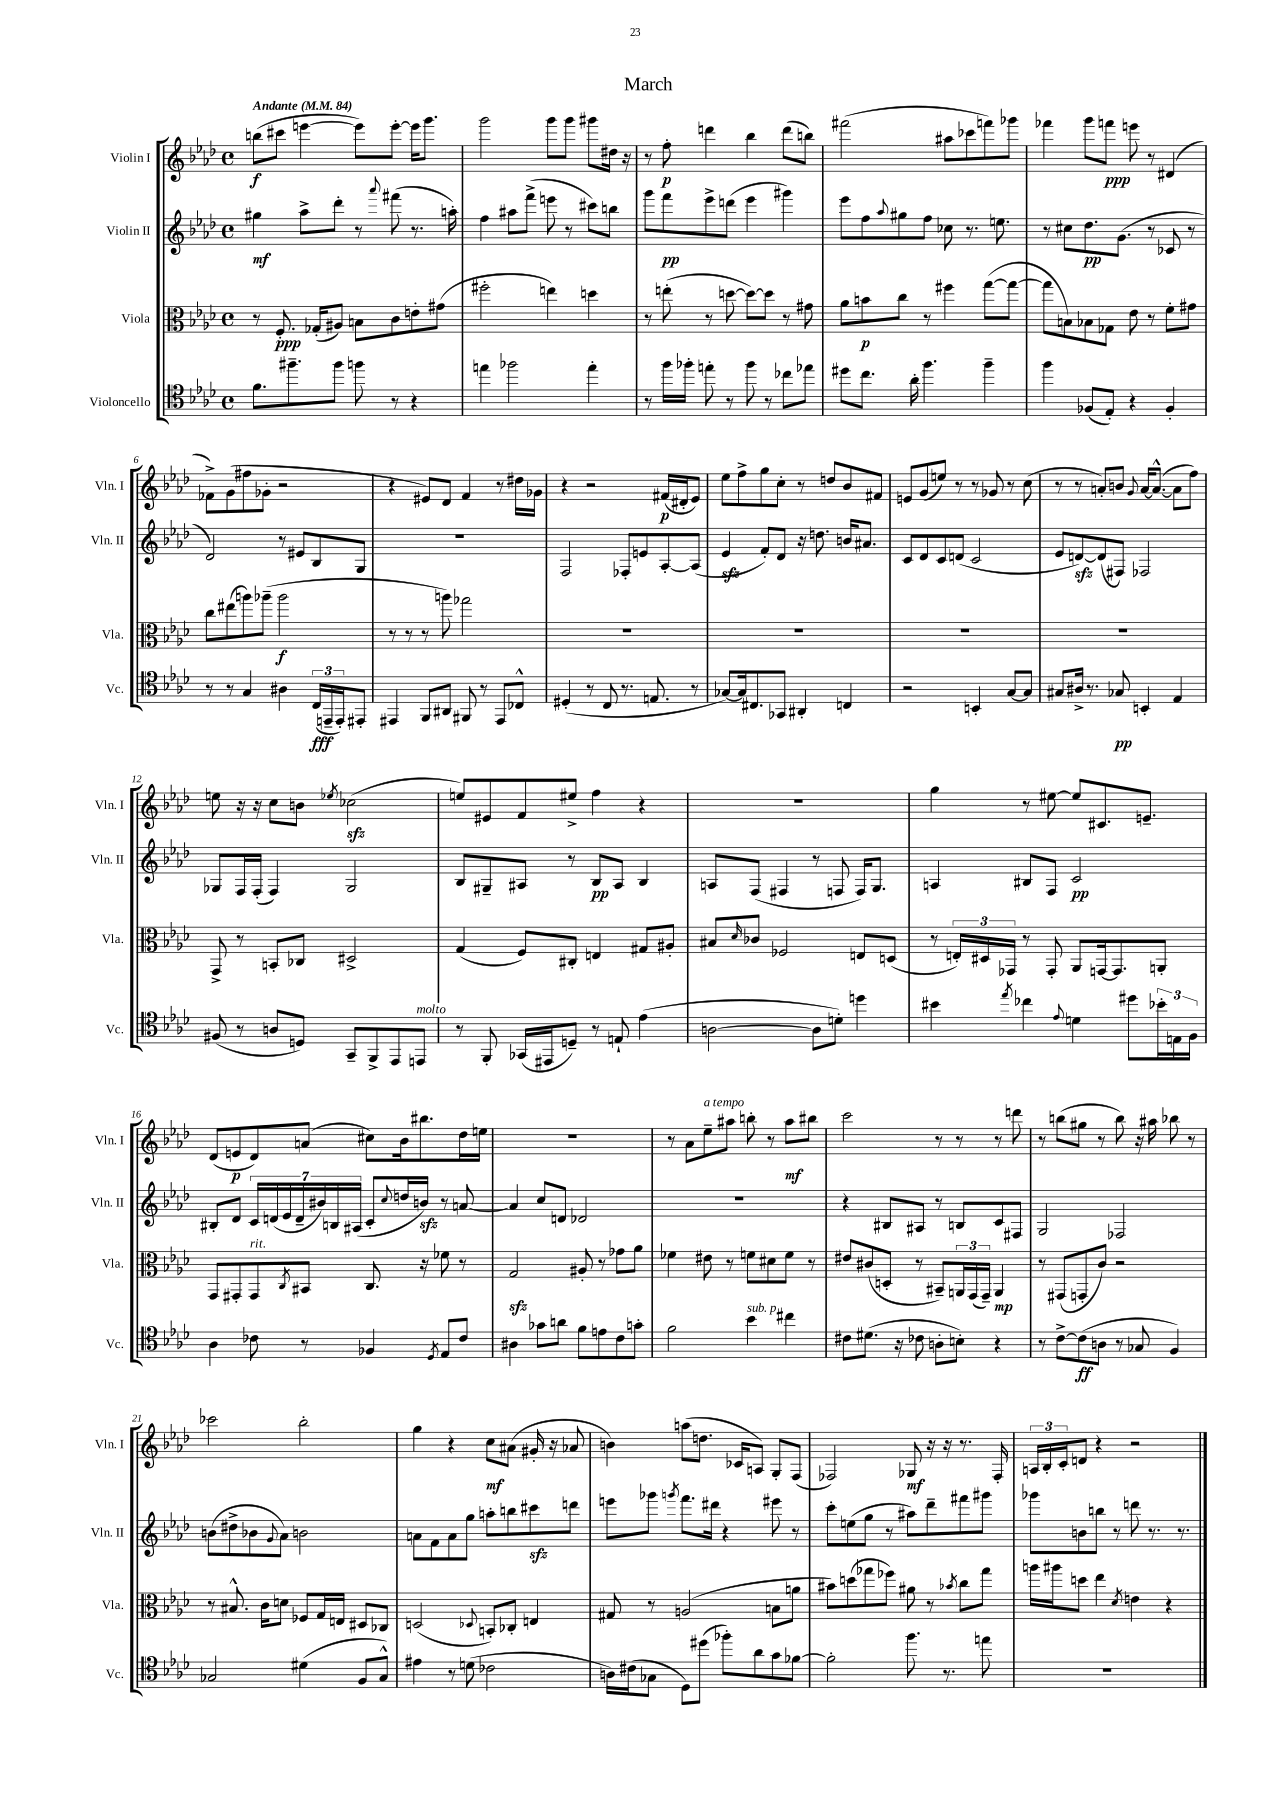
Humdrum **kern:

**kern	**dynam	**kern	**dynam	**kern	**dynam	**kern	**dynam
*part4	*part4	*part3	*part3	*part2	*part2	*part1	*part1
*staff4	*staff4	*staff3	*staff3	*staff2	*staff2	*staff1	*staff1
*I"Violoncello	*	*I"Viola	*	*I"Violin II	*	*I"Violin I	*
*I'Vc.	*	*I'Vla.	*	*I'Vln. II	*	*I'Vln. I	*
*clefC4	*	*clefC3	*	*clefG2	*	*clefG2	*
*k[b-e-a-d-]	*	*k[b-e-a-d-]	*	*k[b-e-a-d-]	*	*k[b-e-a-d-]	*
*M4/4	*	*M4/4	*	*M4/4	*	*M4/4	*
*met(c)	*	*met(c)	*	*met(c)	*	*met(c)	*
*MM84	*	*MM84	*	*MM84	*	*MM84	*
=1	=1	=1	=1	=1	=1	=1	=1
!	!	!	!	!	!	!LO:TX:a:B:t=Andante	!
8.f\L	.	8r	.	4gg#X\	mf	(8bbn\L	f
.	.	8.F'/	ppp	.	.	8ccc#X\J	.
8.ff#X~\	.	.	.	.	.	.	.
.	.	.	.	8aa-^\L	.	[4eeen\	.
.	.	(16G-X'/KL	.	.	.	.	.
8ff#\J	.	8A#X/J)	.	8ddd-'\J	.	.	.
8ffn\	.	8Bn\L	.	8r	.	8eee\L])	.
.	.	.	.	8qqaaa-/	.	.	.
8r	.	8c\	.	(8fff#X\	.	[8eee'\J	.
4r	.	8en'\	.	8.r	.	16eee\KL]	.
.	.	.	.	.	.	8.ggg\J	.
.	.	(8g#X\J	.	.	.	.	.
.	.	.	.	16aan'\)	.	.	.
=2	=2	=2	=2	=2	=2	=2	=2
4een\	.	2ff#X'\	.	4ff\	.	2ggg\	.
2ff-X\	.	.	.	8aa#X\L	.	.	.
.	.	.	.	(8fff^\J	.	.	.
.	.	4een\)	.	8eeen\	.	8ggg\L	.
.	.	.	.	8r	.	8ggg\J	.
4ee'\	.	4ddn\	.	8ccc#X\L)	.	8ggg#X\L	.
.	.	.	.	8bbn\J	.	16dd#X\Jk	.
.	.	.	.	.	.	16r	.
=3	=3	=3	=3	=3	=3	=3	=3
8r	.	8r	.	8ggg\L	.	8r	.
16ff\LL	.	(8een'\	.	8fff\	pp	8ff'\	p
16ff-X'\JJ	.	.	.	.	.	.	.
8een'\	.	8r	.	8eee-^\	.	4dddn\	.
8r	.	[8ddn\	.	(8dddn\J	.	.	.
8ff-\	.	8dd\L_)	.	4eee-\	.	4bb-\	.
8r	.	8dd\J]	.	.	.	.	.
8cc-X\L	.	8r	.	4ggg#X\)	.	(8ddd\L	.
8ee-X\J	.	8g#X\	.	.	.	8bbn\J)	.
=4	=4	=4	=4	=4	=4	=4	=4
8dd#X\L	.	8a-\L	.	8eee-\L	.	(2fff#X\	.
8.cc\J	.	8bn\	p	8ff\	.	.	.
.	.	.	.	8qqaa-/	.	.	.
.	.	8cc\J	.	8gg#X\	.	.	.
16a-'\	.	.	.	.	.	.	.
4.ff\	.	8r	.	8ff\J	.	.	.
.	.	4ff#X\	.	8cc-X\	.	8aa#X\L	.
.	.	.	.	8.r	.	8ccc-X\	.
4ff~\	.	([8gg\L	.	.	.	8fffn\)	.
.	.	.	.	8.een\	.	.	.
.	.	8gg\J_	.	.	.	8ggg-X\J	.
=5	=5	=5	=5	=5	=5	=5	=5
4ff\	.	8gg\L]	.	8r	.	4fff-X\	.
.	.	8Bn\)	.	8cc#X\L	.	.	.
(8F-X/L	.	8B-X\	.	8.dd-\	pp	8ggg\L	.
8E-'/J)	.	8G-X\J	.	.	.	8fffn\J	ppp
.	.	.	.	(8.g\J	.	.	.
4r	.	8e-\	.	.	.	8eeen\	.
.	.	8r	.	8r	.	8r	.
4F-'/	.	8f'\L	.	8c-X/	.	(4d#X/	.
.	.	8g#X\J	.	8r	.	.	.
!!LO:LB:g=z
=6	=6	=6	=6	=6	=6	=6	=6
8r	.	8cc\L	.	2d-/)	.	8f-X^\L)	.
8r	.	(8ee#X\	.	.	.	(8g\	.
4G/	.	8aan\)	.	.	.	8ff#X\	.
.	.	(8aa-X~\J	.	.	.	8g-X'\J	.
4A#X\	.	2aa-\	f	8r	.	2r	.
.	.	.	.	8e#X/L	.	.	.
(24C/LL	fff	.	.	8B-/	.	.	.
24EEn~/	.	.	.	.	.	.	.
24EE'/J)	.	.	.	.	.	.	.
8EE#X'/J	.	.	.	8G/J	.	.	.
=7	=7	=7	=7	=7	=7	=7	=7
4EE#X/	.	8r	.	1r	.	4r	.
.	.	8r	.	.	.	.	.
8FF/L	.	8r	.	.	.	8e#X/L)	.
8AA#X/J	.	8aan\)	.	.	.	8d-/J	.
8FF#X/	.	2gg-X\	.	.	.	4f/	.
8r	.	.	.	.	.	.	.
8EE#/L	.	.	.	.	.	8r	.
8C-X^^/J	.	.	.	.	.	16dd#X\LL	.
.	.	.	.	.	.	16g-X\JJ	.
=8	=8	=8	=8	=8	=8	=8	=8
(4D#X'/	.	1r	.	2F/	.	4r	.
8r	.	.	.	.	.	2r	.
8C/	.	.	.	.	.	.	.
8.r	.	.	.	8F-X'/L	.	.	.
.	.	.	.	8en/	.	.	.
8.En/	.	.	.	.	.	.	.
.	.	.	.	[8A-'/	.	(16f#X/LL	p
.	.	.	.	.	.	16d#X'/J	.
8r	.	.	.	(8A-/J]	.	8e-/J)	.
=9	=9	=9	=9	=9	=9	=9	=9
[8G-X/L)	.	1r	.	4e-zz/	.	8ee-\L	.
16G-/k]	.	.	.	.	.	8ff^\	.
8.C#X/	.	.	.	.	.	.	.
.	.	.	.	8f'/L)	.	8gg\	.
8GG-X/J	.	.	.	8d-/J	.	8cc'\J	.
4AA#X'/	.	.	.	16r	.	8r	.
.	.	.	.	8.ddn\	.	.	.
.	.	.	.	.	.	8ddn/L	.
4Cn/	.	.	.	16bn/KL	.	8b-/	.
.	.	.	.	8.a#X/J	.	.	.
.	.	.	.	.	.	8f#X/J	.
=10	=10	=10	=10	=10	=10	=10	=10
2r	.	1r	.	8c/L	.	8en/L	.
.	.	.	.	8d-/	.	(8g/	.
.	.	.	.	8c/	.	8een/J)	.
.	.	.	.	(8dn/J	.	8r	.
4BBn'/	.	.	.	2c/	.	8r	.
.	.	.	.	.	.	8g-X/	.
[8G/L	.	.	.	.	.	8r	.
8G/J]	.	.	.	.	.	(8cc\	.
=11	=11	=11	=11	=11	=11	=11	=11
8G#X/L	.	1r	.	8e-/L	.	8r	.
16A#X^/Jk	.	.	.	[8dnzz/)	.	8r	.
8.r	.	.	.	.	.	.	.
.	.	.	.	(8d/]	.	8an'/L)	.
8G-X/	pp	.	.	8F#X/J)	.	8bn/J	.
.	.	.	.	.	.	8qqg/	.
4BBn'/	.	.	.	2F-X/	.	[16a/KL	.
.	.	.	.	.	.	(8.a^^/J_	.
4E-/	.	.	.	.	.	8a\L]	.
.	.	.	.	.	.	8ff\J)	.
!!LO:LB:g=z
=12	=12	=12	=12	=12	=12	=12	=12
(8F#X/	.	8GG^/	.	8G-X/L	.	8een\	.
8r	.	8r	.	16F/L	.	16r	.
.	.	.	.	(16F'/JJ	.	16r	.
8An/L	.	8BBn'/L	.	4F/)	.	8cc\L	.
8Dn/J)	.	8C-X/J	.	.	.	8bn\J	.
.	.	.	.	.	.	8qee-X/	.
8GG~/L	.	2D#X^/	.	2G-/	.	(2cc-Xzz\	.
8FF^/	.	.	.	.	.	.	.
8EE-/	.	.	.	.	.	.	.
!LO:TX:a:i:t=molto	!	!	!	!	!	!	!
8EEn/J	.	.	.	.	.	.	.
=13	=13	=13	=13	=13	=13	=13	=13
8r	.	(4G/	.	8B-/L	.	8een/L)	.
8FF'/	.	.	.	8G#X~/	.	8e#X/	.
(16GG-X/LL	.	8F/L)	.	8A#X/J	.	8f/	.
16EE#X/J	.	.	.	.	.	.	.
8Dn~/J)	.	8C#X'/J	.	8r	.	8ee#X^/J	.
8r	.	4En/	.	8B-/L	pp	4ff\	.
8En`/	.	.	.	8A#/J	.	.	.
(4e-\	.	8G#X/L	.	4B-/	.	4r	.
.	.	8A#X'/J	.	.	.	.	.
=14	=14	=14	=14	=14	=14	=14	=14
[2An\	.	8B#X/L	.	8An/L	.	1r	.
.	.	16qqd-/	.	.	.	.	.
.	.	8c-X/J	.	(8F/J	.	.	.
.	.	2F-X/	.	4F#X/	.	.	.
8A\L]	.	.	.	8r	.	.	.
8dn'\J)	.	.	.	8Fn/	.	.	.
4ddn\	.	8En/L	.	16F/KL)	.	.	.
.	.	.	.	8.G/J	.	.	.
.	.	(8Dn/J	.	.	.	.	.
=15	=15	=15	=15	=15	=15	=15	=15
4b#X\	.	8r	.	4An/	.	4gg\	.
.	.	24En'/LL)	.	.	.	.	.
.	.	24D#X/	.	.	.	.	.
.	.	24GG-X/JJ	.	.	.	.	.
8qee-/	.	.	.	.	.	.	.
4cc-X\	.	8r	.	8B#X/L	.	8r	.
.	.	8GG-'/	.	8F/J	.	[8ee#X\	.
8qqe-/	.	.	.	.	.	.	.
4dn\	.	8AA-/L	.	2c/	pp	8ee#/L]	.
.	.	[16GGn/k	.	.	.	8.c#X/	.
.	.	8.GG/]	.	.	.	.	.
8dd#X\L	.	.	.	.	.	.	.
.	.	.	.	.	.	8.en~/J	.
24b-X'\L	.	8AAn'/J	.	.	.	.	.
24En\	.	.	.	.	.	.	.
24F\JJ	.	.	.	.	.	.	.
!!LO:LB:g=z
=16	=16	=16	=16	=16	=16	=16	=16
4A-\	.	8GG/L	.	8B#X'/L	.	(8d-/L	.
.	.	8GG#X'/	.	8d-/J	.	8en/	p
!	!	!LO:TX:a:i:t=rit.	!	!	!	!	!
8c-X\	.	8GG#/	.	28c/LL	.	8d-/)	.
.	.	.	.	(28dn/	.	.	.
.	.	.	.	28e-/	.	.	.
.	.	.	.	28d~/	.	.	.
.	.	8qC/	.	.	.	.	.
8r	.	8BB#X/J	.	.	.	(8an/J	.
.	.	.	.	28b#X/)	.	.	.
.	.	.	.	28Bn/	.	.	.
.	.	.	.	(28A#X/JJ	.	.	.
4F-X/	.	8.C/	.	8c'/L	.	8cc#X\L)	.
.	.	.	.	8qqcc/	.	.	.
.	.	.	.	16ddn/L	.	16b-\k	.
.	.	16r	.	16bnzz/JJ)	.	8.bb#X\	.
8qD-/	.	.	.	.	.	.	.
8E-/L	.	8f-X\	.	8r	.	.	.
8c-/J	.	8r	.	[8an/	.	16dd-\L	.
.	.	.	.	.	.	16een\JJ	.
=17	=17	=17	=17	=17	=17	=17	=17
4A#X\	.	2Gzz/	.	4a/]	.	1r	.
8g-X\L	.	.	.	8cc/L	.	.	.
8an\J	.	.	.	8dn/J	.	.	.
8f\L	.	8A#X'/	.	2d-X/	.	.	.
8en\	.	8r	.	.	.	.	.
8c\	.	8g-X\L	.	.	.	.	.
8gn'\J	.	8a-\J	.	.	.	.	.
=18	=18	=18	=18	=18	=18	=18	=18
2f\	.	4f-X\	.	1r	.	8r	.
.	.	.	.	.	.	8a-\L	.
!	!	!	!	!	!	!LO:TX:a:i:t=a tempo	!
.	.	8e#X\	.	.	.	8ee-~\	.
.	.	8r	.	.	.	8aa#X\J	.
!LO:TX:a:i:t=sub. p	!	!	!	!	!	!	!
4b-\	.	8fn\L	.	.	.	8bbn'\	.
.	.	8d#X\	.	.	.	8r	.
4cc#X\	.	8f\J	.	.	.	8aa#\L	mf
.	.	8r	.	.	.	8bb#X\J	.
=19	=19	=19	=19	=19	=19	=19	=19
8c#X\L	.	8e#X/L	.	4r	.	2ccc\	.
(8.d#X\J	.	(8c#X/	.	.	.	.	.
.	.	8Dn'/J	.	8B#X/L	.	.	.
16r	.	.	.	.	.	.	.
8c-X\	.	8r	.	8A#X/J	.	.	.
8An'\L	.	8BB#X~/L)	.	8r	.	8r	.
8Bn'\J)	.	24AAn/L	.	8Bn/L	.	8r	.
.	.	(24GG/	.	.	.	.	.
.	.	24GG~/JJ)	.	.	.	.	.
4r	.	4AA/	mp	8c/	.	8r	.
.	.	.	.	8F#X/J	.	8dddn\	.
=20	=20	=20	=20	=20	=20	=20	=20
8r	.	8r	.	2G/	.	8r	.
[8c^\L	.	(8GG#X/L	.	.	.	(8bbn\L	.
(8c\]	ff	8GGn'/	.	.	.	8gg#X\J	.
8An\J	.	8c/J)	.	.	.	8r	.
8r	.	2r	.	2F-X/	.	8bb\)	.
8G-X/	.	.	.	.	.	16r	.
.	.	.	.	.	.	16aa#X\	.
4F/)	.	.	.	.	.	8bb-X\	.
.	.	.	.	.	.	8r	.
!!LO:LB:g=z
=21	=21	=21	=21	=21	=21	=21	=21
2G-X/	.	8r	.	(8bn\L	.	2ccc-X\	.
.	.	8.B#X^^/	.	8dd#X^\	.	.	.
.	.	.	.	8b-X\	.	.	.
.	.	16c\KL	.	.	.	.	.
.	.	.	.	8qqg/	.	.	.
.	.	8dn\J	.	8a-\J)	.	.	.
(4d#X\	.	8F-X/L	.	2bn\	.	2bb-'\	.
.	.	16G/L	.	.	.	.	.
.	.	16En/JJ	.	.	.	.	.
8F/L	.	8D#X/L	.	.	.	.	.
8G-^^/J)	.	8C-X/J	.	.	.	.	.
=22	=22	=22	=22	=22	=22	=22	=22
4e#X\	.	(2Dn/	.	8an\L	.	4gg\	.
.	.	.	.	8f\	.	.	.
8r	.	.	.	8a\	.	4r	.
(8dn\	.	.	.	8gg\J	.	.	.
.	.	8qqD-X/	.	.	.	.	.
2c-X\	.	8BBn'/L)	.	8aan'\L	.	8cc\L	mf
.	.	8C-X'/J	.	8bbn\	.	(8a#X\J	.
.	.	4En/	.	8ccc#Xzz\	.	16g#X'/	.
.	.	.	.	.	.	16r	.
.	.	.	.	8dddn\J	.	8a-X/	.
=23	=23	=23	=23	=23	=23	=23	=23
16An\LL)	.	8G#X/	.	8eeen\L	.	4bn\)	.
(16c#X\J	.	.	.	.	.	.	.
8G-X\J	.	8r	.	8ggg-X\J	.	.	.
.	.	.	.	8qgggn/	.	.	.
8D-\L)	.	(2An/	.	8.fff\L	.	(8aan\L	.
(8dd#X\J	.	.	.	.	.	8.ddn\J	.
.	.	.	.	16ddd#X\Jk	.	.	.
8ff-X'\L)	.	.	.	4r	.	.	.
.	.	.	.	.	.	16c-X/KL	.
8a-\	.	.	.	.	.	8An/J)	.
8g\	.	8Bn\L	.	8eee#X\	.	8G'/L	.
[8f-X\J	.	8an\J	.	8r	.	(8F/J	.
=24	=24	=24	=24	=24	=24	=24	=24
2f-'\]	.	8b#X\L)	.	8ccc'\L	.	2F-X/)	.
.	.	(8ddn\	.	(8een\	.	.	.
.	.	8gg-X\	.	8gg\J	.	.	.
.	.	8ff-X\J)	.	8r	.	.	.
8.ff\	.	8a#X\	.	8aa#X\L)	.	8G-X/	mf
.	.	8r	.	8ddd-~\	.	16r	.
8.r	.	.	.	.	.	16r	.
.	.	8qb-X/	.	.	.	.	.
.	.	8cc\L	.	8fff#X\	.	8.r	.
8een\	.	8gg-\J	.	8ggg#X\J	.	.	.
.	.	.	.	.	.	16F-'/	.
=25	=25	=25	=25	=25	=25	=25	=25
1r	.	16aan\LL	.	8ggg-X\L	.	24An/LL	.
.	.	.	.	.	.	24B-'/	.
.	.	16aa#X\J	.	.	.	.	.
.	.	.	.	.	.	24c'/J	.
.	.	8ddn\J	.	8bn\	.	8dn/J	.
.	.	4ee-\	.	8bbn\J	.	4r	.
.	.	.	.	8r	.	.	.
.	.	8qd-/	.	.	.	.	.
.	.	4en\	.	8dddn\	.	2r	.
.	.	.	.	8.r	.	.	.
.	.	4r	.	.	.	.	.
.	.	.	.	8.r	.	.	.
==	==	==	==	==	==	==	==
*-	*-	*-	*-	*-	*-	*-	*-
